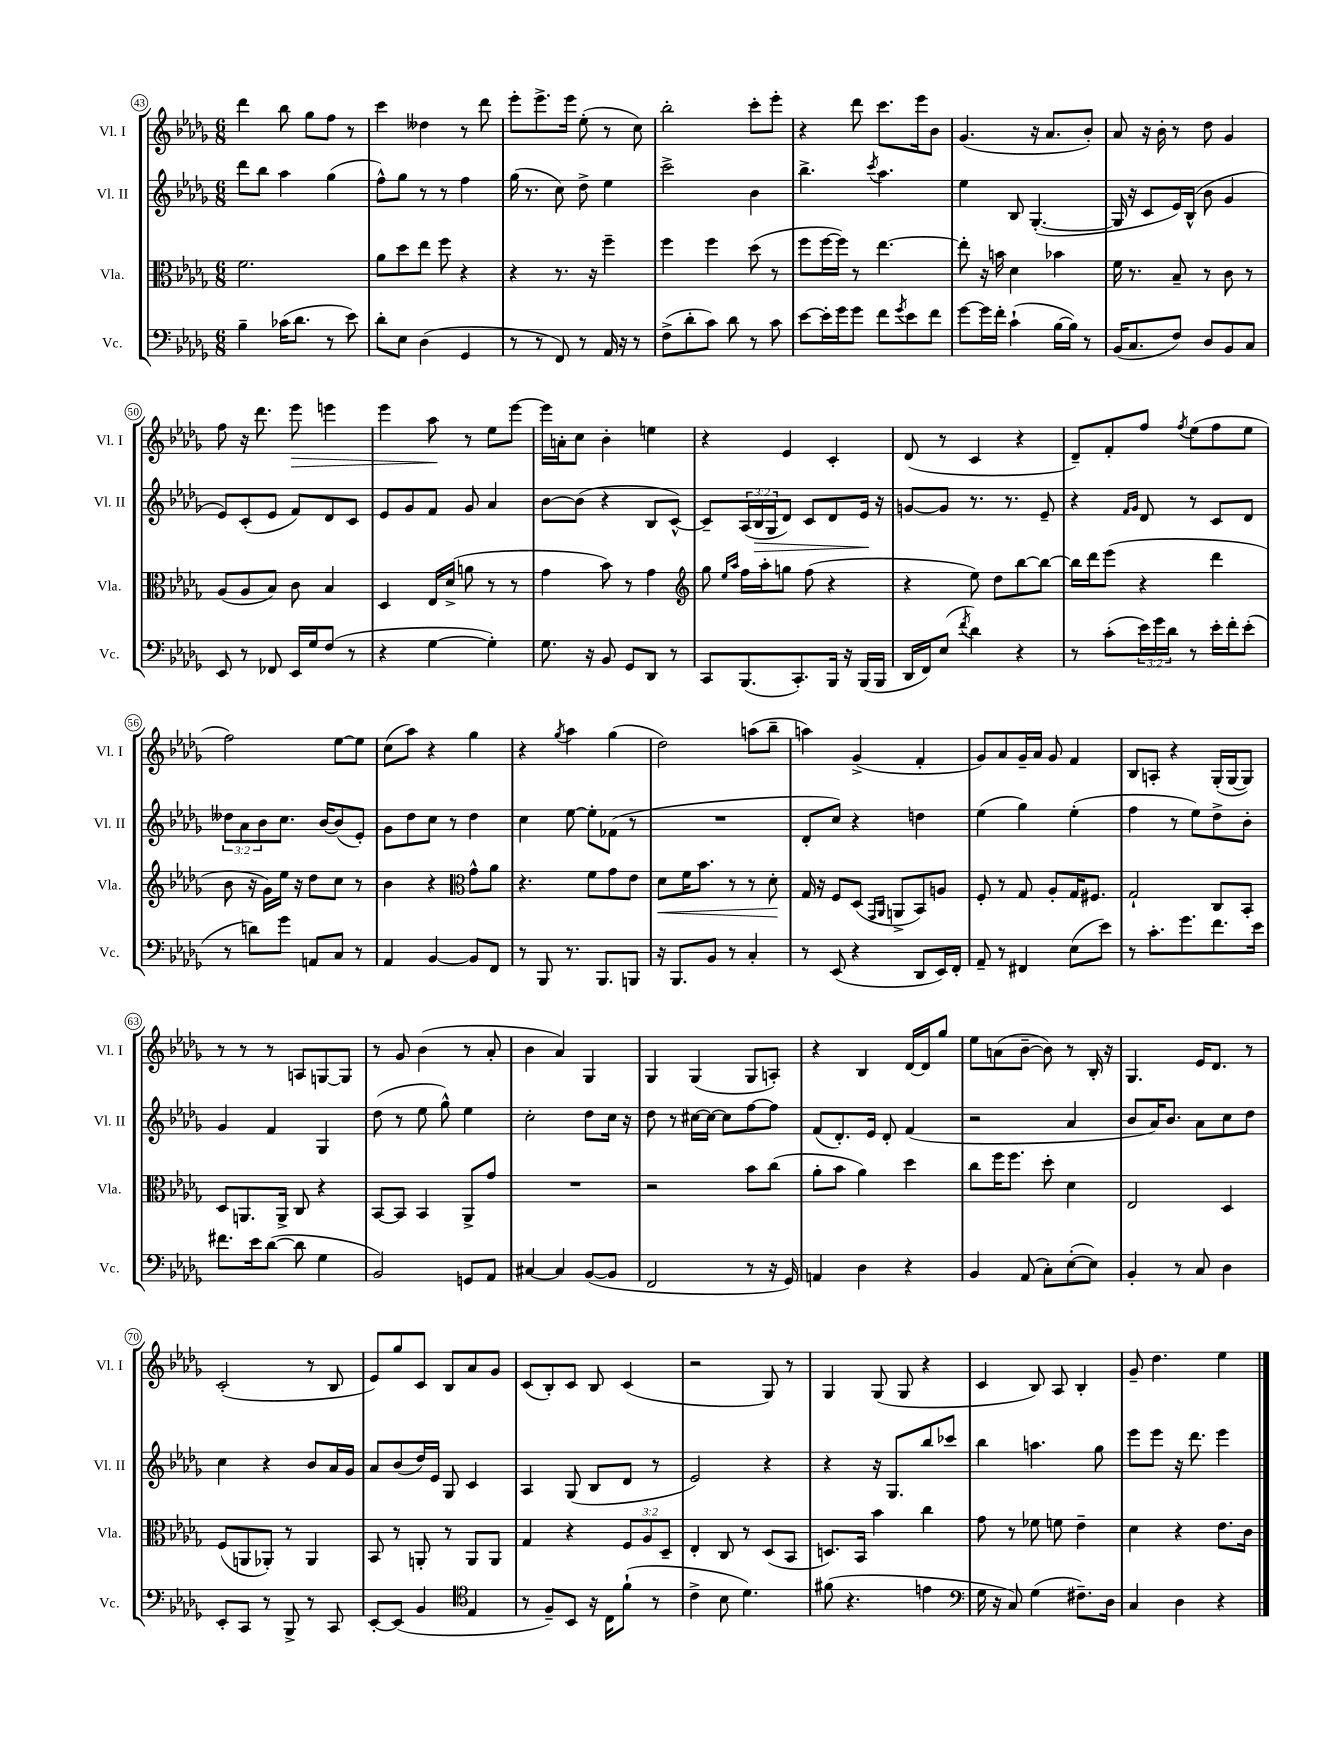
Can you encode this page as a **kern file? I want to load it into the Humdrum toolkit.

**kern	**kern	**dynam	**kern	**dynam	**kern	**dynam
*part4	*part3	*part3	*part2	*part2	*part1	*part1
*staff4	*staff3	*staff3	*staff2	*staff2	*staff1	*staff1
*I"Vc.	*I"Vla.	*	*I"Vl. II	*	*I"Vl. I	*
*I'Vc.	*I'Vla.	*	*I'Vl. II	*	*I'Vl. I	*
*clefF4	*clefC3	*	*clefG2	*	*clefG2	*
*k[b-e-a-d-g-]	*k[b-e-a-d-g-]	*	*k[b-e-a-d-g-]	*	*k[b-e-a-d-g-]	*
*M6/8	*M6/8	*	*M6/8	*	*M6/8	*
=43	=43	=43	=43	=43	=43	=43
4B-~\	2.f\	.	8ddd-\L	.	4ddd-\	.
.	.	.	8bb-\J	.	.	.
(16c-X\KL	.	.	4aa-\	.	8bb-\	.
8.d-\J	.	.	.	.	.	.
.	.	.	.	.	8gg-\L	.
8r	.	.	(4gg-\	.	8ff\J	.
8e-\)	.	.	.	.	8r	.
=44	=44	=44	=44	=44	=44	=44
8d-'\L	8a-\L	.	8ff^^\L)	.	4ccc\	.
8E-\J	8dd-\	.	8gg-\J	.	.	.
(4D-\	8ee-\J	.	8r	.	4dd--X\	.
.	8ff\	.	8r	.	.	.
4GG-/	4r	.	4ff\	.	8r	.
.	.	.	.	.	8ddd-\	.
=45	=45	=45	=45	=45	=45	=45
8r	4r	.	(16gg-\	.	8eee-'\L	.
.	.	.	8.r	.	.	.
8r	.	.	.	.	8.eee-^\	.
8FF/)	8.r	.	8cc\)	.	.	.
.	.	.	.	.	16eee-\Jk	.
8r	.	.	8dd-^\	.	(8ee-'\	.
.	16r	.	.	.	.	.
16AA-/	4ff~\	.	4ee-\	.	8r	.
16r	.	.	.	.	.	.
8r	.	.	.	.	8cc\)	.
=46	=46	=46	=46	=46	=46	=46
(8F^\L	4ff\	.	2ccc^\	.	2bb-'\	.
8d-'\	.	.	.	.	.	.
8c\J)	4ff\	.	.	.	.	.
8d-\	.	.	.	.	.	.
8r	(8dd-\	.	4b-\	.	8ccc'\L	.
8c\	8r	.	.	.	8eee-'\J	.
=47	=47	=47	=47	=47	=47	=47
[8e-\L	8ff\L	.	4.bb-^\	.	4r	.
16e-'\L]	[16ff\L	.	.	.	.	.
16g-\J	16ff\JJ])	.	.	.	.	.
8g-\J	8r	.	.	.	8ddd-\	.
.	.	.	8qccc/	.	.	.
8f\L	[4.ee-\	.	4.aa-\	.	8.ccc\L	.
8qg-/	.	.	.	.	.	.
8e-\	.	.	.	.	.	.
.	.	.	.	.	16eee-\k	.
8f\J	.	.	.	.	8b-\J	.
=48	=48	=48	=48	=48	=48	=48
[8g-\L	8ee-'\]	.	4ee-\	.	(4.g-/	.
16g-\L]	16r	.	.	.	.	.
16f'\JJ	16bn\	.	.	.	.	.
(4c`\	4d-\	.	8B-/	.	.	.
.	.	.	([4.G-'/	.	16r	.
.	.	.	.	.	8.a-/L	.
[16B-\LL	4b-X\	.	.	.	.	.
16B-\JJ])	.	.	.	.	.	.
8r	.	.	.	.	8b-'/J)	.
=49	=49	=49	=49	=49	=49	=49
(16BB-/KL	16f\	.	16G-/]	.	8a-/	.
8.C/	8.r	.	16r	.	.	.
.	.	.	8c/L	.	16r	.
.	.	.	.	.	16b-'\	.
8F/J)	8B-~/	.	16e-/L)	.	8r	.
.	.	.	(16B-^^/JJ	.	.	.
8D-/L	8r	.	8b-\	.	8dd-\	.
8BB-/	8c\	.	4g-/	.	4g-/	.
8C/J	8r	.	.	.	.	.
!!LO:LB:g=z
=50	=50	=50	=50	=50	=50	=50
8EE-/	(8A-/L	.	8e-/L)	.	8ff\	.
8r	8A-/	.	(8c'/	.	16r	.
.	.	.	.	.	8.ddd-\	.
8FF-X/	8B-/J)	.	8e-/J	.	.	.
!	!	!	!	!	!	!LO:HP:b
16EE-/LL	8c\	.	8f/L)	.	8eee-\	>
16G-/J	.	.	.	.	.	.
(8F/J	4B-/	.	8d-/	.	4eeen\	.
8r	.	.	8c/J	.	.	.
=51	=51	=51	=51	=51	=51	=51
4r	4D-/	.	8e-/L	.	4eee-\	.
.	.	.	8g-/	.	.	.
[4G-\	16E-/LL	.	8f/J	.	8aa-\	.
.	(16d-^/JJ	.	.	.	.	.
.	8an\	.	8g-/	.	8r	]
4G-'\])	8r	.	4a-/	.	8ee-\L	.
.	8r	.	.	.	[8eee-\J	.
=52	=52	=52	=52	=52	=52	=52
8.G-\	4g-\	.	[8b-\L	.	16eee-\LL]	.
.	.	.	.	.	16an'\J	.
.	.	.	(8b-\J]	.	8cc\J	.
16r	.	.	.	.	.	.
8BB-/	8b-\)	.	4r	.	4b-'\	.
8GG-/L	8r	.	.	.	.	.
8DD-/J	4g-\	.	8B-/L	.	4een\	.
8r	.	.	[8c^^/J)	.	.	.
=53	=53	=53	=53	=53	=53	=53
*	*clefG2	*	*	*	*	*
8CC/L	8gg-\	.	8c~/L]	.	4r	.
.	16qqee-/LL	.	.	.	.	.
.	16qqaa-/JJ	.	.	.	.	.
(8.BBB-/	16ff\LL	.	(24A-/L	.	.	.
!	!	!	!	!LO:HP:b	!	!
.	.	.	24B-/	>	.	.
.	16aa-'\J	.	.	.	.	.
.	.	.	24G-/J	.	.	.
.	8ggn\J	.	8d-/J)	.	4e-/	.
8.CC'/)	.	.	.	.	.	.
.	(8ff\	.	8c/L	.	.	.
16BBB-/Jk	4r	.	8d-/	.	4c'/	.
16r	.	.	.	.	.	.
(16BBB-/LL	.	.	16e-/Jk	.	.	.
16BBB-/JJ	.	.	16r	]	.	.
=54	=54	=54	=54	=54	=54	=54
16DD-/LL	4r	.	[8gn/L	.	(8d-/	.
16FF/J)	.	.	.	.	.	.
(8E-/J	.	.	8g/J]	.	8r	.
8qf/	.	.	.	.	.	.
4d-\)	8ee-\)	.	8.r	.	4c/	.
.	8dd-\L	.	.	.	.	.
.	.	.	8.r	.	.	.
4r	[8bb-\	.	.	.	4r	.
.	8bb-\J_	.	8e-~/	.	.	.
=55	=55	=55	=55	=55	=55	=55
8r	16bb-\LL]	.	4r	.	8d-~/L)	.
.	16ddd-\J	.	.	.	.	.
(8c'\L	(8eee-\J	.	.	.	8f'/	.
.	.	.	16qqf/LL	.	.	.
.	.	.	16qqg-/JJ	.	.	.
24e-\L)	4r	.	8d-/	.	8ff/J	.
24g-\	.	.	.	.	.	.
24d-\JJ	.	.	.	.	.	.
.	.	.	.	.	8qff/	.
8r	.	.	8r	.	(8ee-\L	.
16e-'\LL	4ddd-\	.	8c/L	.	8ff\	.
16f'\J	.	.	.	.	.	.
(8e-'\J	.	.	8d-/J	.	8ee-\J	.
!!LO:LB:g=z
=56	=56	=56	=56	=56	=56	=56
8r	8b-\	.	12dd--X\L	.	2ff\)	.
.	.	.	12a-\	.	.	.
8dn\L)	16r	.	.	.	.	.
.	.	.	12b-\	.	.	.
.	16g-\LL)	.	.	.	.	.
8g-\J	16ee-\JJ	.	8.cc\J	.	.	.
.	16r	.	.	.	.	.
8AAn/L	8dd-\L	.	.	.	.	.
.	.	.	[16b-/KL	.	.	.
8C/J	8cc\J	.	(8b-/]	.	[8ee-\L	.
8r	8r	.	8e-'/J)	.	8ee-\J]	.
=57	=57	=57	=57	=57	=57	=57
4AA-/	4b-\	.	8g-\L	.	(8cc\L	.
.	.	.	8dd-\	.	8aa-\J)	.
[4BB-/	4r	.	8cc\J	.	4r	.
.	.	.	8r	.	.	.
*	*clefC3	*	*	*	*	*
8BB-/L]	8g-^^\L	.	4dd-\	.	4gg-\	.
8FF/J	8a-\J	.	.	.	.	.
=58	=58	=58	=58	=58	=58	=58
8r	4.r	.	4cc\	.	4r	.
8BBB-/	.	.	.	.	.	.
.	.	.	.	.	8qgg-/	.
8.r	.	.	[8ee-\	.	4aa-\	.
.	8f\L	.	8ee-'\L]	.	.	.
8.BBB-/L	.	.	.	.	.	.
.	8g-\	.	(8f-X\J	.	(4gg-\	.
8BBBn/J	8e-\J	.	8r	.	.	.
=59	=59	=59	=59	=59	=59	=59
!	!	!LO:HP:b	!	!	!	!
16r	8d-\L	<	2.r	.	2dd-\)	.
8.BBB-/L	.	.	.	.	.	.
.	16f\K	.	.	.	.	.
.	8.b-\J	.	.	.	.	.
8BB-/J	.	.	.	.	.	.
8r	8r	.	.	.	.	.
4C'/	8r	.	.	.	(8aan\L	.
.	8d-'\	.	.	.	8bb-~\J	.
.	.	[	.	.	.	.
=60	=60	=60	=60	=60	=60	=60
8r	16G-/	.	8d-'/L	.	4aan\)	.
.	16r	.	.	.	.	.
(8EE-/	8F/L	.	8cc/J)	.	.	.
4r	(8D-/J	.	4r	.	(4g-^/	.
.	16qqGG-/LL	.	.	.	.	.
.	16qqAA-/JJ	.	.	.	.	.
.	8AAn^/L	.	.	.	.	.
8DD-/L	8BB-/)	.	4ddn\	.	4f'/	.
16EE-/L)	8An/J	.	.	.	.	.
16FF'/JJ	.	.	.	.	.	.
=61	=61	=61	=61	=61	=61	=61
8AA-~/	8F'/	.	(4ee-\	.	8g-/L)	.
8r	8r	.	.	.	8a-/	.
4FF#X/	8G-/	.	4gg-\)	.	16g-~/L	.
.	.	.	.	.	16a-/JJ	.
.	8A-'/L	.	.	.	8g-/	.
(8E-\L	16G-/K	.	(4ee-'\	.	4f/	.
.	8.F#X/J	.	.	.	.	.
8e-\J)	.	.	.	.	.	.
=62	=62	=62	=62	=62	=62	=62
8r	2G-`/	.	4ff\	.	8B-/L	.
8.c'\L	.	.	.	.	8An'/J	.
.	.	.	8r	.	4r	.
8.g-\	.	.	.	.	.	.
.	.	.	8ee-\L)	.	.	.
8.f\	8C/L	.	8dd-^\	.	(16G-'/LL	.
.	.	.	.	.	[16G-/J	.
.	8BB-'/J	.	8b-'\J	.	8G-/J])	.
16e-\Jk	.	.	.	.	.	.
!!LO:LB:g=z
=63	=63	=63	=63	=63	=63	=63
8.f#X\L	8D-/L	.	4g-/	.	8r	.
.	8.AAn/	.	.	.	8r	.
16e-\k	.	.	.	.	.	.
([8d-\J	.	.	4f/	.	8r	.
.	16AA^/Jk	.	.	.	.	.
8d-\]	8C/	.	.	.	8An/L	.
4G-\	4r	.	4G-/	.	[8Gn/	.
.	.	.	.	.	8G/J]	.
=64	=64	=64	=64	=64	=64	=64
2BB-/)	[8BB-/L	.	(8dd-\	.	8r	.
.	8BB-/J]	.	8r	.	8g-/	.
.	4BB-/	.	8ee-\	.	(4b-\	.
.	.	.	8gg-^^\)	.	.	.
8GGn/L	8AA-^/L	.	4ee-\	.	8r	.
8AA-/J	8g-/J	.	.	.	8a-'/	.
=65	=65	=65	=65	=65	=65	=65
[4C#X/	2.r	.	2cc'\	.	4b-\	.
4C#/]	.	.	.	.	4a-/)	.
([8BB-/L	.	.	8dd-\L	.	4G-/	.
8BB-/J]	.	.	16cc\Jk	.	.	.
.	.	.	16r	.	.	.
=66	=66	=66	=66	=66	=66	=66
2FF/	2r	.	8dd-\	.	4G-/	.
.	.	.	8r	.	.	.
.	.	.	[16cc#X\LL	.	(4G-/	.
.	.	.	16cc#\JJ_	.	.	.
.	.	.	8cc#\L]	.	.	.
8r	8b-\L	.	[8ff\	.	8G-/L	.
16r	(8cc\J	.	8ff\J]	.	8An'/J)	.
16GG-/)	.	.	.	.	.	.
=67	=67	=67	=67	=67	=67	=67
4AAn/	8a-'\L	.	(8f/L	.	4r	.
.	8b-\J	.	8.d-'/)	.	.	.
4D-\	4a-\)	.	.	.	4B-/	.
.	.	.	16e-/Jk	.	.	.
.	.	.	8d-'/	.	.	.
4r	4dd-\	.	(4f/	.	[16d-/LL	.
.	.	.	.	.	16d-/J]	.
.	.	.	.	.	8gg-/J	.
=68	=68	=68	=68	=68	=68	=68
4BB-/	8cc\L	.	2r	.	8ee-\L	.
.	16ff\K	.	.	.	(8an\	.
.	8.ff\J	.	.	.	.	.
(8AA-/	.	.	.	.	[8b-~\J	.
8C'\L)	8dd-'\	.	.	.	8b-\])	.
([8E-'\	4d-\	.	4a-/	.	8r	.
8E-\J])	.	.	.	.	16B-'/	.
.	.	.	.	.	16r	.
=69	=69	=69	=69	=69	=69	=69
4BB-'/	2E-/	.	8b-/L	.	4.G-/	.
.	.	.	16a-/K)	.	.	.
.	.	.	8.b-/J	.	.	.
8r	.	.	.	.	.	.
8C/	.	.	8a-\L	.	16e-/KL	.
.	.	.	.	.	8.d-/J	.
4D-\	4D-/	.	8cc\	.	.	.
.	.	.	8dd-\J	.	8r	.
!!LO:LB:g=z
=70	=70	=70	=70	=70	=70	=70
8EE-'/L	(8F/L	.	4cc\	.	(2c'/	.
8CC/J	8AAn/	.	.	.	.	.
8r	8AA-X'/J)	.	4r	.	.	.
8BBB-^/	8r	.	.	.	.	.
8r	4AA-/	.	8b-/L	.	8r	.
8CC/	.	.	16a-/L	.	8B-/	.
.	.	.	16g-/JJ	.	.	.
=71	=71	=71	=71	=71	=71	=71
[8EE-'/L	8BB-/	.	8a-/L	.	8e-/L)	.
(8EE-/J]	8r	.	(8b-/	.	8gg-/	.
4BB-/	8AAn'/	.	16dd-/L)	.	8c/J	.
.	.	.	16e-/JJ	.	.	.
.	8r	.	8G-/	.	8B-/L	.
*clefC4	*	*	*	*	*	*
4E-/	8AA/L	.	4c/	.	8a-/	.
.	8AA/J	.	.	.	8g-/J	.
=72	=72	=72	=72	=72	=72	=72
8r	4G-/	.	4A-/	.	(8c/L	.
8F~/L)	.	.	.	.	8B-'/)	.
8BB-/J	4r	.	(8G-/	.	8c/J	.
16r	.	.	8B-/L	.	8B-/	.
16C\KL	.	.	.	.	.	.
(8f`\J	12F/L	.	8d-/J	.	(4c/	.
.	12A-/	.	.	.	.	.
8r	.	.	8r	.	.	.
.	12D-~/J	.	.	.	.	.
=73	=73	=73	=73	=73	=73	=73
4c^\	4E-'/	.	2e-/)	.	2r	.
8B-\	8C/	.	.	.	.	.
4.d-\)	8r	.	.	.	.	.
.	(8D-/L	.	4r	.	8G-/)	.
.	8BB-/J	.	.	.	8r	.
=74	=74	=74	=74	=74	=74	=74
(8f#X\	8.Dn/L)	.	4r	.	4G-/	.
4.r	.	.	.	.	.	.
.	16BB-/Jk	.	.	.	.	.
.	4b-\	.	16r	.	(8G-/	.
.	.	.	8.G-/L	.	.	.
.	.	.	.	.	8G-/	.
4en\	4cc\	.	8bb-/	.	4r	.
.	.	.	8ccc-X/J	.	.	.
=75	=75	=75	=75	=75	=75	=75
*clefF4	*	*	*	*	*	*
16G-\	8g-\	.	4bb-\	.	4c/	.
16r	.	.	.	.	.	.
8C/)	8r	.	.	.	.	.
(4G-\	8f-X\	.	4.aan\	.	8B-/)	.
.	8fn\	.	.	.	8A-/	.
8.F#X~\L)	4e-~\	.	.	.	4B-'/	.
.	.	.	8gg-\	.	.	.
16D-\Jk	.	.	.	.	.	.
=76	=76	=76	=76	=76	=76	=76
4C/	4d-\	.	8eee-\L	.	8g-~/	.
.	.	.	8eee-\J	.	4.dd-\	.
4D-\	4r	.	16r	.	.	.
.	.	.	8.ddd-\	.	.	.
4r	8.e-\L	.	4eee-\	.	4ee-\	.
.	16c\Jk	.	.	.	.	.
==	==	==	==	==	==	==
*-	*-	*-	*-	*-	*-	*-
